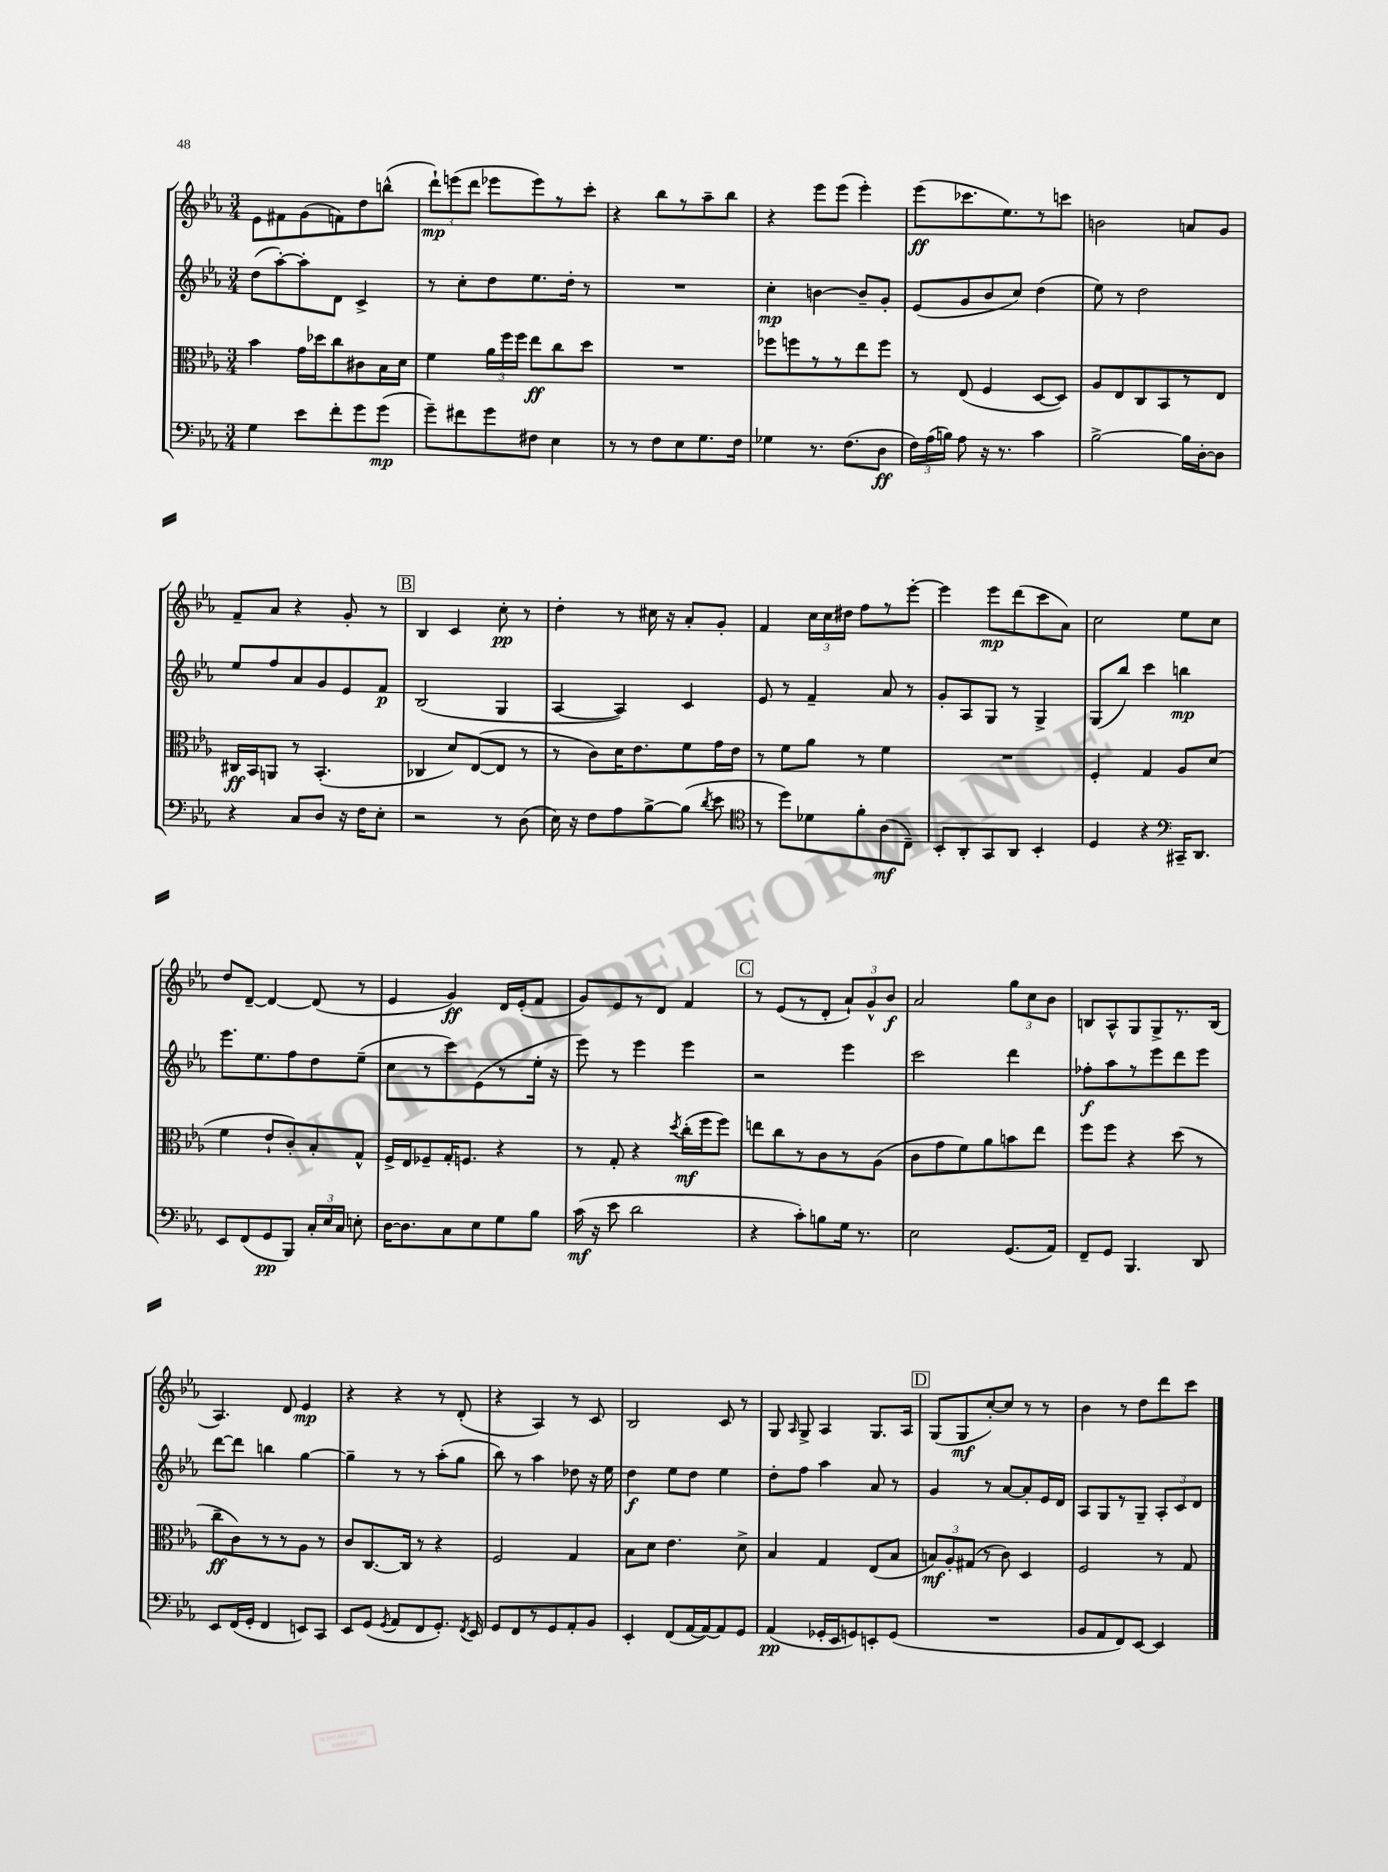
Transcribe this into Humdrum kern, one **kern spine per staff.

**kern	**kern	**kern	**kern
*staff4	*staff3	*staff2	*staff1
*clefF4	*clefC3	*clefG2	*clefG2
*k[b-e-a-]	*k[b-e-a-]	*k[b-e-a-]	*k[b-e-a-]
*M3/4	*M3/4	*M3/4	*M3/4
4G\	4b-\	(8dd\L	8e-\L
.	.	[8aa-'\)	8f#\
8e-\L	16g\LL	8aa-'\]	(8g\
.	16dd-\J	.	.
8f'\	8cc\	8d\J	8f\)
8g\	8c#\	4c^/	8dd\
(8g\J	16B-\L	.	(8bb^^\J
.	16d\JJ	.	.
=	=	=	=
8g~\L)	4f\	8r	12ddd`\L)
.	.	.	(12eee\
8f#\	.	8cc'\L	.
.	.	.	12ddd\J
8g\	24a-\LL	8dd\	8eee-\L
.	24ff\	.	.
.	24ff\JJ	.	.
8F#\J	8ee-\L	8.ee-\	8eee-\)
4E-\	8cc\	.	8r
.	.	16dd'\Jk	.
.	8dd\J	8r	8ccc'\J
=	=	=	=
8r	2.r	2.r	4r
8r	.	.	.
8F\L	.	.	8bb-\L
8E-\	.	.	8r
8.G\	.	.	8aa-~\
.	.	.	8bb-\J
16F\Jk	.	.	.
=	=	=	=
4G-\	8ff-\L	4cc'\	4r
.	8ff\	.	.
8.r	8r	[4b\	8eee-\L
.	8r	.	(8eee-\J
(8.F\L	.	.	.
.	8ee-\	8b~/]L	4eee-'\)
8D\J	8ff\J	8g'/J	.
=	=	=	=
24F\LL)	8r	(8e-/L	(8eee-\L
(24A-\	.	.	.
24B\JJ)	.	.	.
8A-\	(8E-/	8g/	8.ccc-\
16r	4F/	8b-/	.
8.r	.	.	8.ee-\)
.	.	8cc/J)	.
4c\	[8D/L	(4dd\	8r
.	8D/]J)	.	8ccc\J
=	=	=	=
[2B-^\	8A-/L	8ee-\)	2b\
.	8E-/	8r	.
.	8C/	2dd\	.
.	8BB-/	.	.
16B-\]LL	8r	.	8a/L
[16D'\J	.	.	.
8D\]J	8E-/J	.	8g/J
=	=	=	=
4r	16C#/LL	8ee-/L	8f~/L
.	16BB-/J	.	.
.	8AA/J	8ff/	8a-/J
8C/L	8r	8a-/	4r
8D/J	(4.BB-'/	8g/	.
16r	.	8e-/	8g'/
16F\LK	.	.	.
8E-'\J	.	8f/J	8r
=	=	=	=
2r	4C-/	(2B-/	4B-/
.	8d/L)	.	4c/
.	([8E-/	.	.
8r	8E-/]J	4G/	8cc'\
(8D\	8r	.	8r
=	=	=	=
16E-\)	8r	[4A-/	4dd'\
16r	.	.	.
8F\L	8c\L)	.	.
8A-\	16d\K	4A-/])	8r
.	8.e-\	.	.
[8B-^\	.	.	16cc#\
.	.	.	16r
(8B-\]J	8f\	4c/	8a-'/L
8qd/	.	.	.
8e-\	16g\L	.	8g'/J
.	16e-\JJ	.	.
=	=	=	=
*clefC4	*	*	*
8r	8r	8e-/	4f/
8dd\L)	8f\L	8r	.
8d-\	8a-\J	4f~/	24cc\LL
.	.	.	24cc\
.	.	.	24dd#\JJ
8f'\	8r	.	8ff\L
(8A-\	4f\	8a-/	8r
8C~\J)	.	8r	[8eee-'\J
=	=	=	=
8BB-'/L	2.r	8g'/L	4eee-\]
8AA-'/	.	8A-/	.
8GG/	.	8G/J	8eee-\L
8AA-/J	.	8r	(8ddd\
4BB-'/	.	4G^/	8ccc\
.	.	.	8a-\J)
=	=	=	=
4D/	4F'/	(8G/L	2cc\
.	.	8bb-/J)	.
4r	4G/	4ccc\	.
*clefF4	*	*	*
16CC#~/LK	8A-/L	4bb\	8ee-\L
8.DD/J	.	.	.
.	(8d/J	.	8cc\J
=	=	=	=
8EE-/L	4f\	8.eee-\L	8dd/L
(8FF/	.	.	[8d~/J
.	.	8.ee-\	.
8GG/	8e-`/L	.	4d/_
8BBB-/J)	8c'/)	8ff\	.
24C'/LL	8B-'/	8dd\	(8d/]
24E-/	.	.	.
24C/JJ	.	.	.
8E'\	8G^^/J	(8ee-~\J	8r
=	=	=	=
[16D\LK	16F^/LL	8cc\L	4e-/
8.D\]	16E-/J	.	.
.	8F-~/	8r	.
8C\	16G'/K	8ccc\)	4g/)
.	8.F/J	.	.
8E-\	.	(8e-\	.
8G\	4r	8r	16d/LL
.	.	.	(16e-'/J
8B-\J	.	16ee-'\Jk	8f/J
.	.	16r	.
=	=	=	=
(16c\	8r	8eee-\)	8g/L)
16r	.	.	.
8e-\	8G'/	8r	8e-/
2d\	4r	4eee-\	8r
.	.	.	8d/J
.	8qdd/	.	.
.	(16cc'\LL	4eee-\	4f/
.	16ff\J	.	.
.	8ff\J)	.	.
=	=	=	=
4r	8ee\L	2r	8r
.	8cc\	.	(8e-/L
8c'\L)	8r	.	8r
8B\	8c\	.	8d'/J
16G\Jk	8r	4eee-\	12a-`/L)
8.r	.	.	.
.	.	.	12g^^/
.	(8A-\J	.	.
.	.	.	12b-/J
=	=	=	=
2E-\	8c\L	2ccc\	2a-/
.	8g\	.	.
.	8f\)	.	.
.	8a-\	.	.
(8.GG/L	8b\	4ddd\	12gg\L
.	.	.	12cc\
.	8ee-\J	.	.
.	.	.	12b-\J
16AA-/Jk)	.	.	.
=	=	=	=
8FF~/L	8ff\L	8ff-'\L	8B/L
8GG/J	8ff\J	8aa-\	8A-^^/
4.BBB-/	4r	8r	8G/
.	.	8eee-\	8G^/
.	(8dd\	8ddd\	8.r
8DD/	8r	8eee-\J	.
.	.	.	(16B/Jk
=	=	=	=
8EE-/L	8cc~\L	[8ddd\L	4.A-/)
(16FF/L	8c\)	8ddd\]J	.
16GG'/JJ	.	.	.
4FF/	8r	4bb\	.
.	8r	.	8d/
8EE/L)	8A-\J	[4gg\	4e-/
8CC/J	8r	.	.
=	=	=	=
8EE-/L	8c/L	4gg~\]	4r
(8GG/J	[8.C/	.	.
8qGG/	.	.	.
8AA-/L	.	8r	4r
.	16C/]Jk	.	.
8FF/	8r	8r	.
8.GG'/J)	4r	(8aa-'\L	8r
.	.	8gg\J	(8d'/
8qFF/	.	.	.
16EE-/	.	.	.
=	=	=	=
8GG/L	2F/	8bb-\)	4r
8FF/	.	8r	.
8r	.	4aa-\	4A-/)
8GG/	.	.	.
8AA-'/	4G/	8dd-\	8r
8BB-/J	.	16r	8c/
.	.	16ee-\	.
=	=	=	=
4EE-'/	8B-\L	4dd\	2B-/
.	8d\J	.	.
(8FF/L	4.e-\	8ee-\L	.
[16AA-/L	.	8dd\J	.
16AA-/_J)	.	.	.
8AA-/]	.	4ee-\	8c/
8GG/J	8d^\	.	8r
=	=	=	=
(4AA-/	4B-/	8dd'\L	8G/
.	.	.	16qqA-/
.	.	8ff\J	8G^/
16GG-'/LL	4G/	4aa-\	4A-/
16EE-/J	.	.	.
8GG/)	.	.	.
8EE'/	(8E-/L	8a-/	8.G/L
(8GG/J	8B-/J	8r	.
.	.	.	16A-/Jk
=	=	=	=
2.r	12B/L)	4g/	(8G/L
.	12A-'/	.	.
.	.	.	8G/
.	(12G#/J	.	.
.	8r	8r	[8cc'/)
.	8c\)	[8a-/L	8cc/]J
.	4D/	8a-'/]	8r
.	.	16e-/L	8r
.	.	16d/JJ	.
=	=	=	=
8BB-/L	2F/	8A-/L	4b-\
8AA-/	.	8G/	.
8FF/)	.	8r	8r
[8EE-/J	.	8G~/J	8dd\L
4EE-/]	8r	12A-'/L	8ddd\
.	.	12c/	.
.	8G/	.	8ccc\J
.	.	12d/J	.
==	==	==	==
*-	*-	*-	*-
